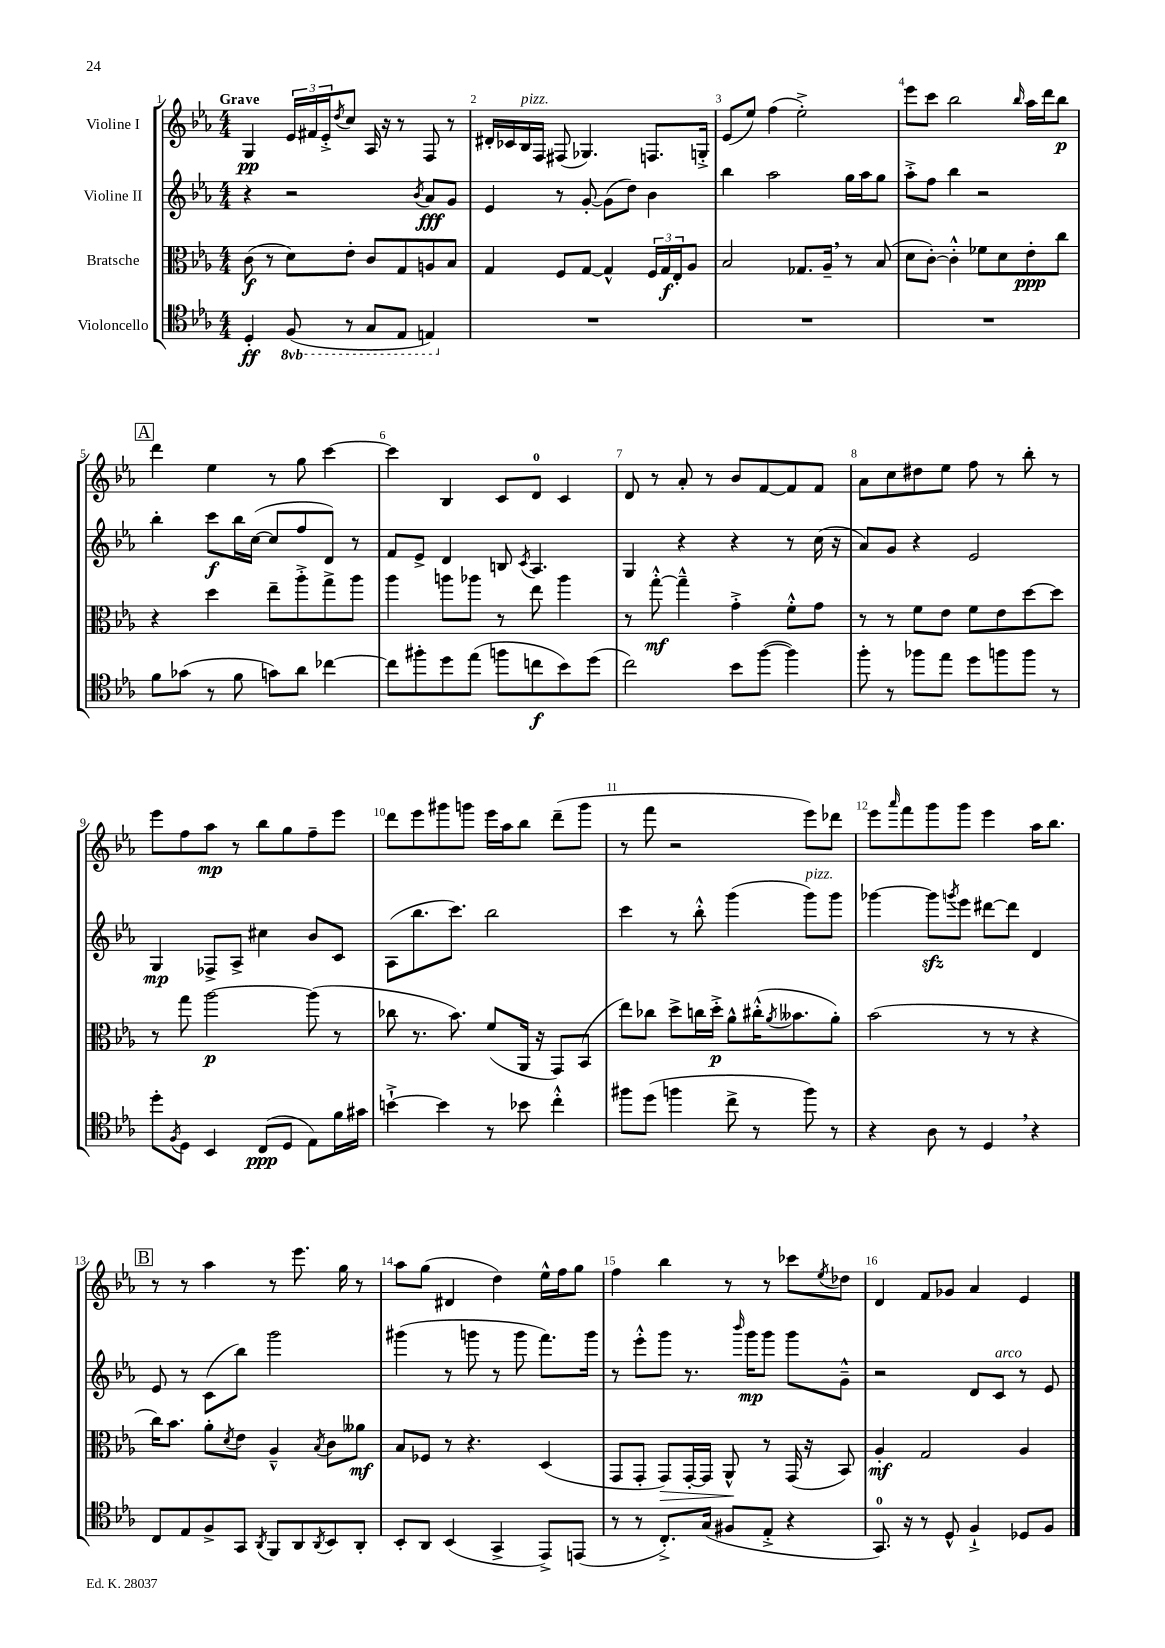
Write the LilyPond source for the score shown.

<<
\new StaffGroup <<
\new Staff = "s0" \with { instrumentName = "Violine I" } {
    \clef treble \key ees \major \numericTimeSignature \time 4/4 \tempo "Grave"
    g4\pp \tuplet 3/2 { ees'16 fis'16 ees'16-.-> } \acciaccatura { d''8 } c''8 aes16 r16 r8 f8 r8 |
    dis'16-. ces'16 bes16^\markup { \italic "pizz." } f16 fis8( ges4.) f8. g16-.-> |
    ees'8( ees''8) f''4( ees''2-.->) |
    ees'''8 c'''8 bes''2 \grace { bes''16 } aes''16 d'''16 bes''8\p |
    \mark \markup { \box "A" } d'''4 ees''4 r8 g''8 c'''4~ |
    c'''4 bes4 c'8 d'8-0 c'4 |
    d'8 r8 aes'8-. r8 bes'8 f'8~ f'8 f'8 |
    aes'8 c''8 dis''8 ees''8 f''8 r8 bes''8-. r8 |
    ees'''8 f''8 aes''8\mp r8 bes''8 g''8 f''8-- ees'''8 |
    d'''8 ees'''8 gis'''8 g'''8 ees'''16 aes''16 bes''8 d'''8--( g'''8 |
    r8 f'''8 r2 ees'''8) des'''8 |
    ees'''8 \grace { aes'''16 } f'''8 g'''8 g'''8 ees'''4 aes''16 bes''8. |
    \mark \markup { \box "B" } r8 r8 aes''4 r8 ees'''8. g''16 r8 |
    aes''8 g''8( dis'4 d''4) ees''16-^ f''16 g''8 |
    f''4 bes''4 r8 r8 ces'''8 \acciaccatura { ees''8 } des''8 |
    d'4 f'8 ges'8 aes'4 ees'4 \bar "|." |
}
\new Staff = "s1" \with { instrumentName = "Violine II" } {
    \clef treble \key ees \major \numericTimeSignature \time 4/4
    r4 r2 \acciaccatura { bes'8 } aes'8\fff g'8 |
    ees'4 r8 g'8~-. g'8( d''8) bes'4 |
    bes''4 aes''2 g''16 aes''16 g''8 |
    aes''8-.-> f''8 bes''4 r2 |
    \mark \markup { \box "A" } bes''4-. c'''8\f bes''16 c''16~( c''8 f''8 d'8) r8 |
    f'8 ees'8-> d'4 b8 \acciaccatura { c'8 } aes4. |
    g4 r4 r4 r8 c''16( r16 |
    aes'8) g'8 r4 ees'2 |
    g4\mp fes8-> aes8-> cis''4 bes'8 c'8 |
    aes8( bes''8. c'''8.) bes''2 |
    c'''4 r8 bes''8-.-^ g'''4( g'''8^\markup { \italic "pizz." }) g'''8 |
    ges'''4~ ges'''8\sfz \acciaccatura { g'''8 } ees'''8 dis'''8~ dis'''8 d'4 |
    \mark \markup { \box "B" } ees'8 r8 c'8( bes''8) g'''2 |
    gis'''4( r8 g'''8 r8 g'''8 f'''8.) g'''16 |
    r8 ees'''8-.-^ g'''8 r8. \grace { bes'''16 } g'''16\mp g'''8 g'''8 g'8---^ |
    r2 d'8 c'8^\markup { \italic "arco" } r8 ees'8 \bar "|." |
}
\new Staff = "s2" \with { instrumentName = "Bratsche" } {
    \clef alto \key ees \major \numericTimeSignature \time 4/4
    c'8\f( r8 d'8) ees'8-. c'8 g8 a8 bes8 |
    g4 f8 g8~ g4-^ \tuplet 3/2 { f16 g16\f ees16-. } aes8 |
    bes2 ges8. aes16-- \breathe r8 bes8( |
    d'8 c'8~-.) c'4-.-^ fes'8 d'8 ees'8-.\ppp c''8 |
    \mark \markup { \box "A" } r4 d''4 ees''8-- aes''8-.-> g''8-> aes''8 |
    aes''4 a''8 aes''8 r8 ees''8 aes''4 |
    r8 g''8~-.-^\mf g''4---^ g'4-.-> f'8-.-^ g'8 |
    r8 r8 f'8 ees'8 f'8 ees'8 d''8~ d''8 |
    r8 g''8 aes''2~\p aes''8( r8 |
    ces''8 r8. bes'8.) f'8( aes,16 r16 g,8) bes,8( |
    ees''8) ces''8 d''8-> c''16 d''16-.->\p aes'8-^ cis''16-.-^( \acciaccatura { aes'8 } beses'8. aes'8-.) |
    bes'2( r8 r8 r4 |
    \mark \markup { \box "B" } c''16) bes'8. aes'8-. \acciaccatura { d'8 } ees'8 aes4---^ \acciaccatura { bes8 } c'8 aeses'8\mf |
    bes8 fes8 r8 r4. d4( |
    g,8 g,8-. g,8\>) g,16~-. g,16 aes,8-^\! r8 g,16( r16 bes,8) |
    aes4-.\mf g2 aes4 \bar "|." |
}
\new Staff = "s3" \with { instrumentName = "Violoncello" } {
    \clef tenor \key ees \major \numericTimeSignature \time 4/4 \set Staff.ottavationMarkups = #ottavation-simple-ordinals
    d4-.\ff \ottava #-1 f,8( r8 g,8 ees,8 e,4) \ottava #0 |
    R1 |
    R1 |
    R1 |
    \mark \markup { \box "A" } f'8 ges'8( r8 f'8 g'8) aes'8 ces''4~ |
    ces''8 fis''8-. d''8 ees''8( f''8 c''8\f bes'8) d''8( |
    c''2) bes'8 f''8~( f''4) |
    f''8-. r8 fes''8 ees''8 d''8 f''8 f''8 r8 |
    d''8-. \acciaccatura { f8 } d8 bes,4 c8\ppp( d8 ees8) f'16 gis'16 |
    b'4~-!-> b'4 r8 bes'8 c''4-.-^ |
    fis''8 d''8( f''4 c''8-> r8 f''8) r8 |
    r4 aes8 r8 d4 \breathe r4 |
    \mark \markup { \box "B" } c8 ees8 f8-> g,8 \acciaccatura { aes,8 } f,8 aes,8 \acciaccatura { aes,8 } bes,8 aes,8-. |
    bes,8-. aes,8 bes,4( g,4-> ees,8->) e,8( |
    r8 r8 c8.-.->) g16( fis8 ees8-.-> r4 |
    g,8.-0) r16 r8 d8-^ f4-!-> des8 f8 \bar "|." |
}
>>
>>
\layout { \context { \Score \override BarNumber.break-visibility = ##(#f #t #t) barNumberVisibility = #all-bar-numbers-visible } }
